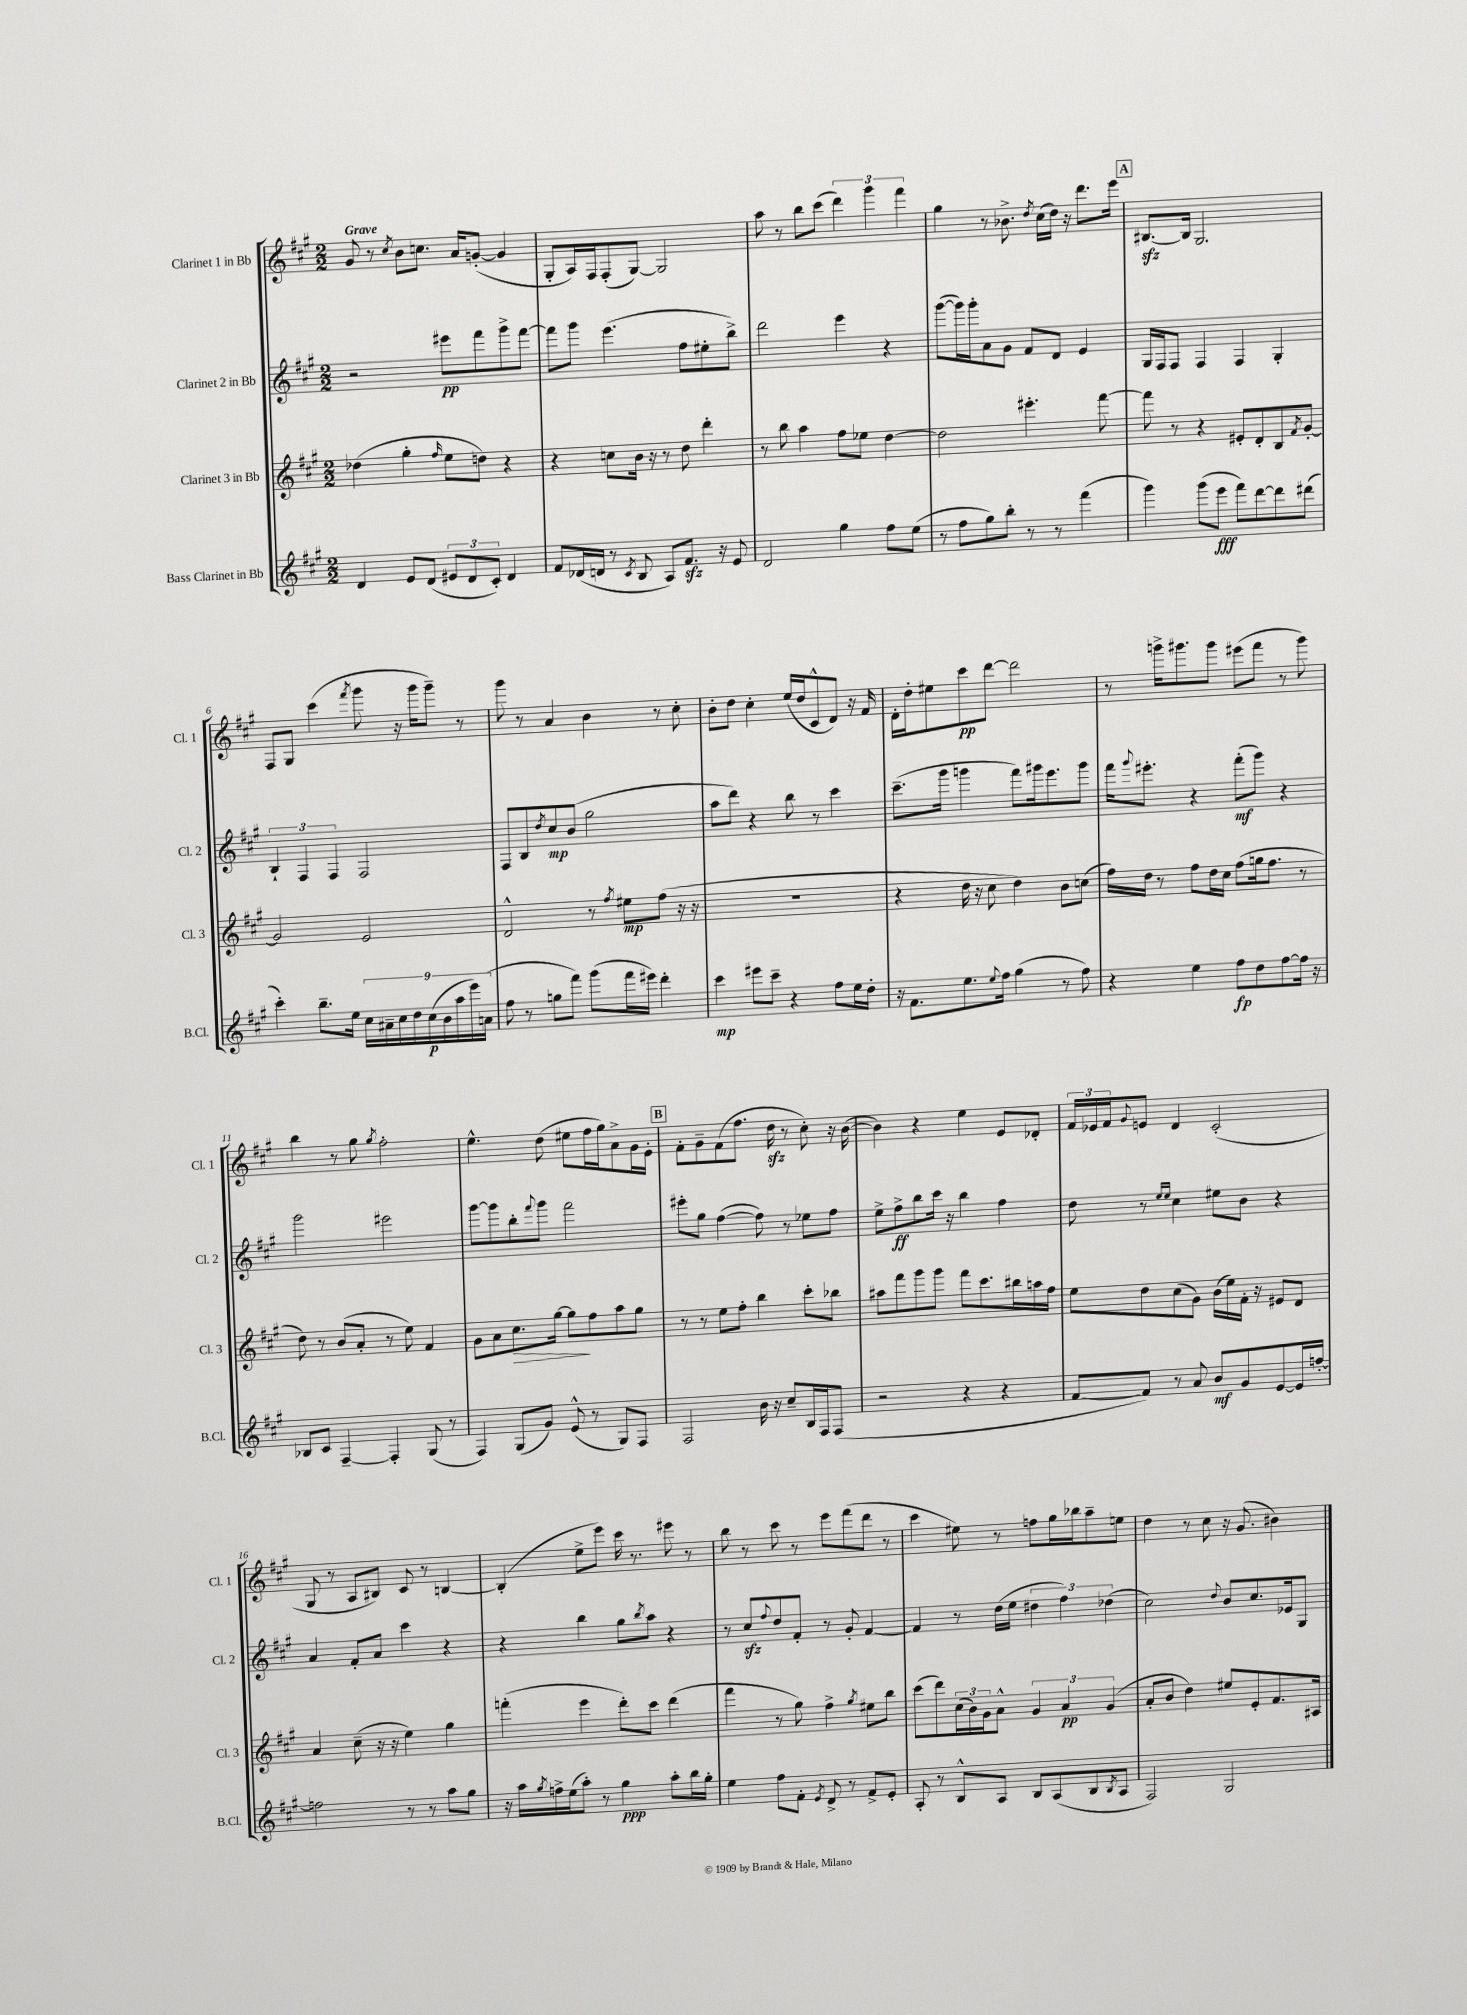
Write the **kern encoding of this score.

**kern	**dynam	**kern	**dynam	**kern	**dynam	**kern	**dynam
*part4	*part4	*part3	*part3	*part2	*part2	*part1	*part1
*staff4	*staff4	*staff3	*staff3	*staff2	*staff2	*staff1	*staff1
*I"Bass Clarinet in Bb	*	*I"Clarinet 3 in Bb	*	*I"Clarinet 2 in Bb	*	*I"Clarinet 1 in Bb	*
*I'B.Cl.	*	*I'Cl. 3	*	*I'Cl. 2	*	*I'Cl. 1	*
*clefG2	*	*clefG2	*	*clefG2	*	*clefG2	*
*k[f#c#g#]	*	*k[f#c#g#]	*	*k[f#c#g#]	*	*k[f#c#g#]	*
*M2/2	*	*M2/2	*	*M2/2	*	*M2/2	*
=1	=1	=1	=1	=1	=1	=1	=1
!	!	!	!	!	!	!LO:TX:a:B:t=Grave	!
4d/	.	(4dd-X\	.	2r	.	8g#/	.
.	.	.	.	.	.	8r	.
.	.	.	.	.	.	8qcc#/	.
8e/L	.	4gg#'\	.	.	.	8b\L	.
(8d/J	.	.	.	.	.	8.ccn\J	.
.	.	16qqff#/	.	.	.	.	.
12e#X/L	.	8ee\L	.	8eee#X\L	pp	.	.
.	.	.	.	.	.	16a/KL	.
12d/	.	.	.	.	.	.	.
.	.	8ddn\J)	.	8fff#\	.	([8gn'/J	.
12c#'/J)	.	.	.	.	.	.	.
4d/	.	4r	.	8ggg#^\	.	4g/]	.
.	.	.	.	[8fff#\J	.	.	.
=2	=2	=2	=2	=2	=2	=2	=2
8f#/L	.	4r	.	8fff#\L]	.	8G#'/L	.
(16d-X/L	.	.	.	8ggg#\J	.	16A/L)	.
16dn/JJ	.	.	.	.	.	16F#/J	.
8r	.	8ccn\L	.	(4.eee\	.	(8F#'/	.
8qc#/	.	.	.	.	.	.	.
8B/	.	16b\Jk	.	.	.	[8G#/J)	.
.	.	16r	.	.	.	.	.
8A/L)	.	8r	.	.	.	2G#/]	.
8.f#zz/J	.	8dd\	.	8ff#\L	.	.	.
.	.	4ddd'\	.	8ee#X'\	.	.	.
16r	.	.	.	.	.	.	.
8e/	.	.	.	8bb^\J)	.	.	.
=3	=3	=3	=3	=3	=3	=3	=3
2d/	.	8r	.	2ddd\	.	8aa\	.
.	.	8bb\	.	.	.	8r	.
.	.	4aa\	.	.	.	8bb\L	.
.	.	.	.	.	.	(8ccc#\J	.
4gg#\	.	8ff#\L	.	4eee\	.	6ddd\)	.
.	.	8ee-X\J	.	.	.	.	.
.	.	.	.	.	.	6ggg#\	.
8ff#\L	.	[4dd\	.	4r	.	.	.
.	.	.	.	.	.	6fff#\	.
(8ee\J	.	.	.	.	.	.	.
=4	=4	=4	=4	=4	=4	=4	=4
8r	.	2dd\]	.	([8ggg#\L	.	4gg#\	.
8ff#\L	.	.	.	16ggg#\L])	.	.	.
.	.	.	.	16ggg#'\J	.	.	.
8gg#\)	.	.	.	8a\	.	8r	.
8bb'\J	.	.	.	8g#\J	.	8.b-X^\	.
8r	.	4.eee#X'\	.	8f#/L	.	.	.
.	.	.	.	.	.	8qdd/	.
.	.	.	.	.	.	(16cc#\LL	.
8r	.	.	.	8d/J	.	16dd\JJ)	.
.	.	.	.	.	.	16r	.
(4fff#\	.	.	.	4e/	.	8.ddd\L	.
.	.	[8fff#\	.	.	.	.	.
.	.	.	.	.	.	16eee\Jk	.
!!LO:REH:place=s1:t=A
=5	=5	=5	=5	=5	=5	=5	=5
4ggg#\)	.	8fff#\]	.	16G#/LL	.	[8.B#Xzz/L	.
.	.	.	.	16F#/J	.	.	.
.	.	8r	.	8F#/J	.	.	.
.	.	.	.	.	.	16B#/Jk]	.
(8ggg#\L	.	4r	.	4F#/	.	2.G#/	.
8eee\J	fff	.	.	.	.	.	.
8fff#\L)	.	8e#X'/L	.	4F#/	.	.	.
[8ddd\	.	8d'/	.	.	.	.	.
8ddd\]	.	8B/	.	4G#'/	.	.	.
.	.	8qf#/	.	.	.	.	.
(8ddd#X\J	.	[8g#'/J	.	.	.	.	.
!!LO:LB:g=z
=6	=6	=6	=6	=6	=6	=6	=6
4ccc#'\)	.	2g#/]	.	6B`/	.	8F#/L	.
.	.	.	.	.	.	8G#/J	.
.	.	.	.	6F#/	.	.	.
8.bb~\L	.	.	.	.	.	(4ccc#\	.
.	.	.	.	6F#/	.	.	.
16ee\Jk	.	.	.	.	.	.	.
.	.	.	.	.	.	8qfff#/	.
18cc#\LL	.	2e/	.	2F#/	.	8ggg#\	.
18a#X~\	.	.	.	.	.	.	.
18cc#\	.	.	.	.	.	.	.
.	.	.	.	.	.	16r	.
18dd\	.	.	.	.	.	.	.
.	.	.	.	.	.	16ggg#\KL	.
(18cc#\	p	.	.	.	.	.	.
.	.	.	.	.	.	8ggg#~\J)	.
18b\	.	.	.	.	.	.	.
18aa\	.	.	.	.	.	.	.
.	.	.	.	.	.	8r	.
18eee\)	.	.	.	.	.	.	.
(18an\JJ	.	.	.	.	.	.	.
=7	=7	=7	=7	=7	=7	=7	=7
8ff#\	.	2d^^/	.	8F#/L	.	8ggg#\	.
8r	.	.	.	8B/	.	8r	.
.	.	.	.	8qdd/	.	.	.
8ggn\L	.	.	.	8cc#/	mp	4a/	.
8fff#\J)	.	.	.	(8b/J	.	.	.
(8ggg#\L	.	8r	.	2gg#\	.	4b\	.
.	.	8qff#/	.	.	.	.	.
16fff#\L	.	8ee#X\L	mp	.	.	.	.
16eee#X\JJ)	.	.	.	.	.	.	.
4ddd'\	.	(8ff#\J	.	.	.	8r	.
.	.	16r	.	.	.	8cc#'\	.
.	.	16r	.	.	.	.	.
=8	=8	=8	=8	=8	=8	=8	=8
4ccc#\	mp	1r	.	8aa\L	.	8b'\L	.
.	.	.	.	8ddd\J)	.	8dd\J	.
8eee#X\L	.	.	.	4r	.	4cc#'\	.
8ccc#~\J	.	.	.	.	.	.	.
4r	.	.	.	8bb\	.	(16ee/LL	.
.	.	.	.	.	.	16dd/J	.
.	.	.	.	8r	.	8c#^^/	.
8ff#\L	.	.	.	4ccc#\	.	8d/J)	.
16ee\L	.	.	.	.	.	16r	.
16dd'\JJ	.	.	.	.	.	16f#/	.
=9	=9	=9	=9	=9	=9	=9	=9
16r	.	4r	.	(8.ccc#~\L	.	16d'\LL	.
8.f#\L	.	.	.	.	.	16dd'\J	.
.	.	.	.	.	.	8ee#X\	.
.	.	.	.	16ggg#\Jk	.	.	.
8.ee\	.	16dd\	.	4gggn\	.	8ccc#\	pp
.	.	16r	.	.	.	.	.
.	.	8cc#\	.	.	.	[8ddd\J	.
8qqee/	.	.	.	.	.	.	.
16ff#\Jk	.	.	.	.	.	.	.
(4gg#\	.	4dd\)	.	8fff#\L)	.	2ddd\]	.
.	.	.	.	16ggg#X\k	.	.	.
.	.	.	.	8.eee\	.	.	.
8r	.	8b\L	.	.	.	.	.
8ff#\)	.	(8ccn\J	.	8ggg#\J	.	.	.
=10	=10	=10	=10	=10	=10	=10	=10
4r	.	16ff#\LL)	.	16fff#\KL	.	8r	.
.	.	.	.	8qqggg#/	.	.	.
.	.	16dd\JJ	.	8.eee#X'\J	.	.	.
.	.	8r	.	.	.	16gggn^\KL	.
.	.	.	.	.	.	8.ggg#X\	.
4ee\	.	8ff#\L	.	4r	.	.	.
.	.	16dd\L	.	.	.	8ggg#\J	.
.	.	16cc#\JJ	.	.	.	.	.
8ff#\L	fp	(8ff#\L	.	(8fff#'\L	mf	(8eee#X\L	.
8dd\	.	16ggn\k	.	8ggg#\J)	.	8fff#\J	.
.	.	8.ff#\J	.	.	.	.	.
[8ff#\	.	.	.	4r	.	8r	.
16ff#\Jk]	.	8r	.	.	.	8ggg#\)	.
16r	.	.	.	.	.	.	.
!!LO:LB:g=z
=11	=11	=11	=11	=11	=11	=11	=11
8B-X/L	.	8dd\)	.	2ggg#\	.	4bb\	.
8c#/J	.	8r	.	.	.	.	.
[4F#~/	.	(8b/L	.	.	.	8r	.
.	.	8a'/J	.	.	.	8gg#\	.
.	.	.	.	.	.	8qgg#/	.
4F#'/]	.	8r	.	2eee#X\	.	2ff#'\	.
.	.	8ee\)	.	.	.	.	.
(8G#/	.	4f#/	.	.	.	.	.
8r	.	.	.	.	.	.	.
=12	=12	=12	=12	=12	=12	=12	=12
4F#/)	.	8g#\L	.	[8ggg#\L	.	4.ee^^\	.
.	.	8a\	.	8ggg#\]	.	.	.
!	!	!	!LO:HP:b	!	!	!	!
(8G#/L	.	8.cc#\	>	8bb'\	.	.	.
.	.	.	.	8qqfff#/	.	.	.
8g#/J)	.	.	.	8ggg#\J	.	(8dd\	.
.	.	[16gg#\Jk	.	.	.	.	.
(8e^^/	.	8gg#\L]	.	2fff#\	.	8ee#X\L	.
8r	.	8ff#\	]	.	.	16ff#\L	.
.	.	.	.	.	.	16gg#\J)	.
8G#/L)	.	8aa\	.	.	.	8a^\	.
8F#/J	.	8gg#\J	.	.	.	16g#\L	.
.	.	.	.	.	.	16e'\JJ	.
!!LO:REH:place=s1:t=B
=13	=13	=13	=13	=13	=13	=13	=13
2F#/	.	8r	.	8eee#X'\L	.	8f#'\L	.
.	.	8r	.	8gg#\J	.	8g#~\	.
.	.	8ee\L	.	([4ff#\	.	(8f#\	.
.	.	8ff#'\J	.	.	.	8.ff#\J	.
16b\	.	4bb\	.	8ff#\])	.	.	.
16r	.	.	.	.	.	16ddzz\	.
8cc#~/L	.	.	.	8r	.	8r	.
16B/L	.	8ccc#'\L	.	8ee-X\L	.	8cc#'\)	.
16F#/J	.	.	.	.	.	.	.
(8F#/J	.	8bb-X\J	.	8ff#\J	.	16r	.
.	.	.	.	.	.	([16b\	.
=14	=14	=14	=14	=14	=14	=14	=14
2r	.	8aa#X\L	.	8ee^\L	.	4b\])	.
.	.	8fff#\	.	8ff#^\	ff	.	.
.	.	8ggg#\	.	8bb\	.	4r	.
.	.	8ggg#\J	.	16ccc#\Jk	.	.	.
.	.	.	.	16r	.	.	.
4r	.	8fff#\L	.	4bb\	.	4ee\	.
.	.	8.ccc#\	.	.	.	.	.
4r	.	.	.	4ff#\	.	8e/L	.
.	.	16bb#X\L	.	.	.	.	.
.	.	16aan\	.	.	.	8d-X'/J	.
.	.	16ff#\JJ	.	.	.	.	.
=15	=15	=15	=15	=15	=15	=15	=15
[8f#/L	.	8ee\L	.	8dd\	.	24f#/LL	.
.	.	.	.	.	.	24e-X/	.
.	.	.	.	.	.	24f#/J	.
.	.	.	.	.	.	8qqg#/	.
8f#/J])	.	8dd\	.	8r	.	8en/J	.
.	.	.	.	16qqee/LL	.	.	.
.	.	.	.	16qqee/JJ	.	.	.
8r	.	(8cc#\	.	4cc#\	.	4d/	.
8a/	.	8g#\J)	.	.	.	.	.
8b/L	mf	(16b\LL	.	8ee#X\L	.	(2c#'/	.
.	.	16ee\)	.	.	.	.	.
8g#/	.	16f#'\JJ	.	8b\J	.	.	.
.	.	16r	.	.	.	.	.
[8e/	.	8e#X/L	.	4r	.	.	.
16e/L]	.	8d/J	.	.	.	.	.
[16ffn'/JJ	.	.	.	.	.	.	.
!!LO:LB:g=z
=16	=16	=16	=16	=16	=16	=16	=16
2ffn\]	.	4a/	.	4a/	.	8G#/	.
.	.	.	.	.	.	8r	.
.	.	(8cc#~\	.	8f#'/L	.	8A/L	.
.	.	16r	.	8a/J	.	8B#X/J)	.
.	.	16r	.	.	.	.	.
8r	.	4ee\)	.	4ccc#\	.	8c#/	.
8r	.	.	.	.	.	8r	.
8aa\L	.	4gg#\	.	4r	.	[4Bn/	.
8gg#\J	.	.	.	.	.	.	.
=17	=17	=17	=17	=17	=17	=17	=17
16r	.	(4fffn'\	.	4r	.	(4B'/]	.
16aa\LL	.	.	.	.	.	.	.
8qgg#/	.	.	.	.	.	.	.
16ffn^\	.	.	.	.	.	.	.
(16ee\J	.	.	.	.	.	.	.
8aa'\J)	.	4eee\	.	4bb\	.	8ee^\L	.
8r	.	.	.	.	.	8eee\J)	.
4gg#\	ppp	8ddd'\L)	.	8gg#\L	.	16ccc#\	.
.	.	.	.	.	.	8.r	.
.	.	.	.	8qbb/	.	.	.
.	.	8ccc#\J	.	8aa\J	.	.	.
8aa'\L	.	(4ddd\	.	4r	.	8eee#X\	.
16bb\L	.	.	.	.	.	8r	.
16gg#'\JJ	.	.	.	.	.	.	.
=18	=18	=18	=18	=18	=18	=18	=18
4ee\	.	4fff#\	.	8r	.	8bb\	.
.	.	.	.	8cc#zz/L	.	8r	.
.	.	.	.	8qqff#/	.	.	.
8ff#\L	.	8r	.	8dd/	.	8ccc#\	.
8f#'\J	.	8gg#\)	.	8f#'/J	.	8r	.
8qe/	.	.	.	.	.	.	.
8d^/	.	4ff#^\	.	8r	.	8eee\L	.
8r	.	.	.	8g#'/	.	(8fff#\	.
.	.	8qgg#/	.	.	.	.	.
8f#^/L	.	8ee#X\L	.	[4f#/	.	8ddd\J	.
8e'/J	.	8bb\J	.	.	.	8r	.
=19	=19	=19	=19	=19	=19	=19	=19
8A'/	.	(8ccc#\L	.	4f#/]	.	4ccc#\	.
8r	.	8ddd\)	.	.	.	.	.
8B^^/L	.	(24cc#\L	.	8r	.	8ee#X\)	.
.	.	24b\)	.	.	.	.	.
.	.	24g#\J	.	.	.	.	.
8A/J	.	8a^^\J	.	(16dd\LL	.	8r	.
.	.	.	.	16ee\JJ	.	.	.
8B/L	.	6g#/	.	6dd#X\	.	8ffn\L	.
(8A/	.	.	.	.	.	16gg#\L	.
.	.	6a/	pp	6ff#\)	.	.	.
.	.	.	.	.	.	16bb-X\J	.
8B/	.	.	.	.	.	8aa~\	.
.	.	(6g#/	.	(6dd-X\	.	.	.
8qB/	.	.	.	.	.	.	.
8A/J	.	.	.	.	.	8een\J	.
=20	=20	=20	=20	=20	=20	=20	=20
2F#/)	.	8a'/L	.	2cc#\)	.	4dd\	.
.	.	8b/J	.	.	.	.	.
.	.	4dd\)	.	.	.	8r	.
.	.	.	.	.	.	8cc#\	.
.	.	.	.	8qqdd/	.	.	.
2G#/	.	8ee#X/L	.	8b/L	.	16r	.
.	.	.	.	.	.	(8.g#/	.
.	.	8e'/	.	8.cc#/	.	.	.
.	.	8.f#/	.	.	.	4b#X\)	.
.	.	.	.	16e-X/k	.	.	.
.	.	.	.	8G#/J	.	.	.
.	.	16A#X/Jk	.	.	.	.	.
==	==	==	==	==	==	==	==
*-	*-	*-	*-	*-	*-	*-	*-
